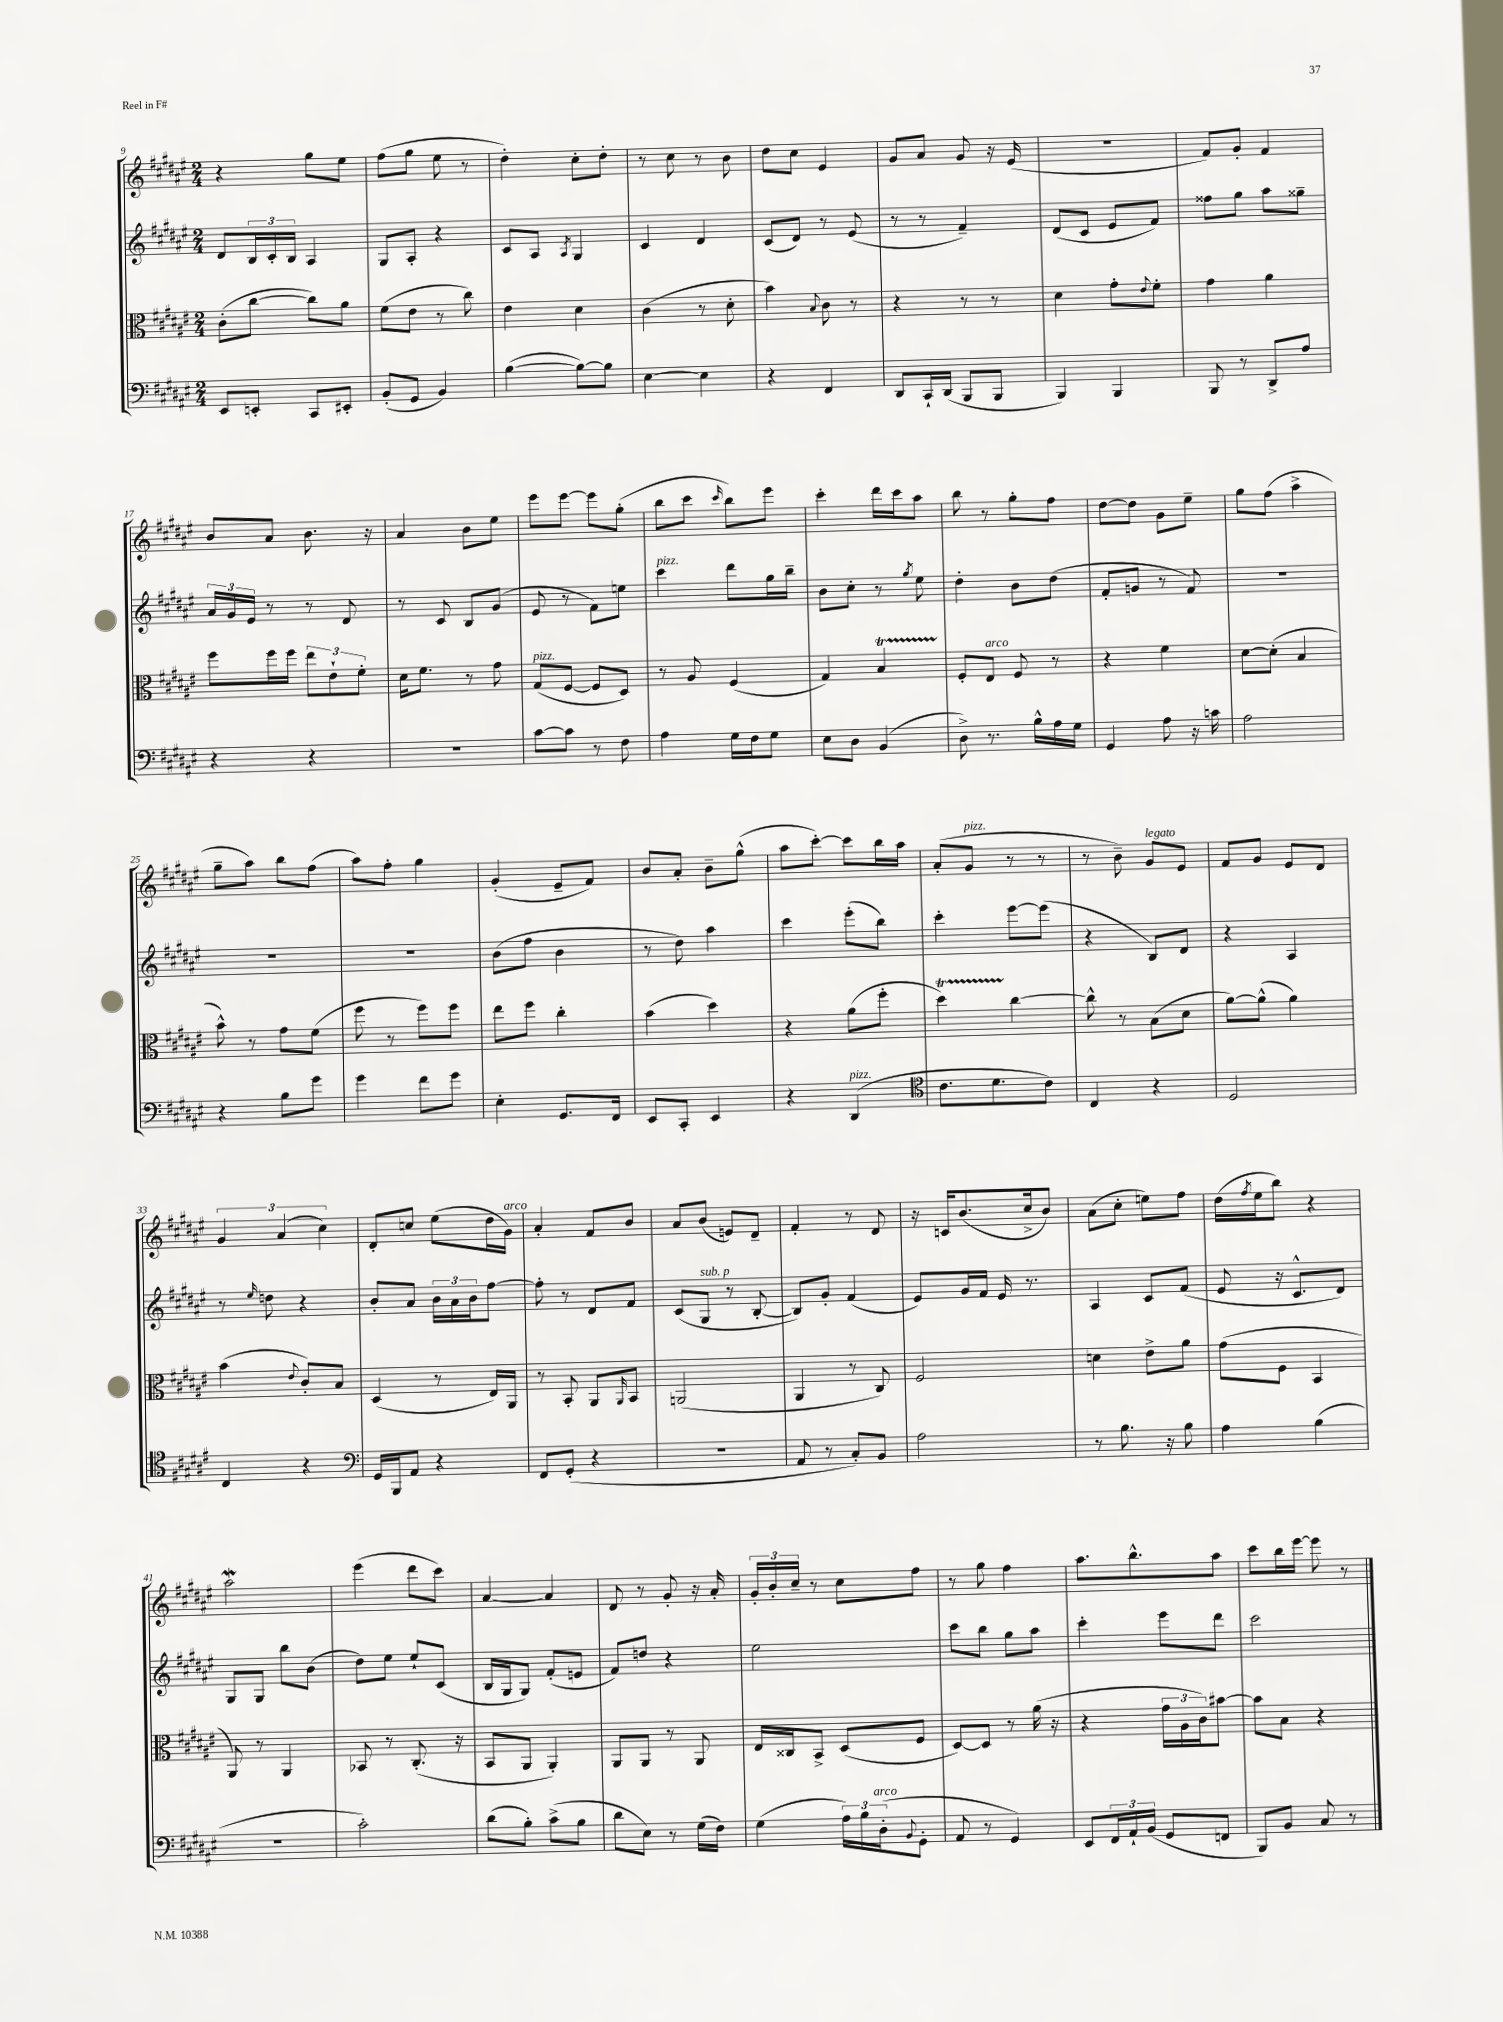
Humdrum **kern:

**kern	**kern	**kern	**kern
*part4	*part3	*part2	*part1
*staff4	*staff3	*staff2	*staff1
*clefF4	*clefC3	*clefG2	*clefG2
*k[f#c#g#d#a#e#]	*k[f#c#g#d#a#e#]	*k[f#c#g#d#a#e#]	*k[f#c#g#d#a#e#]
*M2/4	*M2/4	*M2/4	*M2/4
=9	=9	=9	=9
8EE#/L	(8c#'\L	8d#/L	4r
8EEn'/J	[8cc#\J	24B/L	.
.	.	24c#'/	.
.	.	24B/JJ	.
8CC#/L	8cc#\L])	4A#/	8gg#\L
8EE#X'/J	8a#\J	.	8ee#\J
=10	=10	=10	=10
(8BB'/L	(8f#\L	8G#/L	(8ff#\L
8GG#/J	8e#\J	8A#'/J	8gg#\J
4BB/)	8r	4r	8ee#\
.	8cc#\)	.	8r
=11	=11	=11	=11
([4B\	4e#\	8c#/L	4dd#'\)
.	.	8A#/J	.
.	.	8qA#/	.
8B\L_)	4d#\	4G#/	8cc#'\L
8B\J]	.	.	8dd#'\J
=12	=12	=12	=12
[4E#\	(4c#\	4c#/	8r
.	.	.	8cc#\
4E#\]	8r	4d#/	8r
.	8d#'\	.	8b\
=13	=13	=13	=13
4r	4b\)	(8c#/L	8dd#\L
.	.	8d#/J)	8cc#\J
.	8qqB/	.	.
4FF#/	8c#\	8r	4e#/
.	8r	(8e#/	.
=14	=14	=14	=14
8DD#/L	4r	8r	8g#/L
16CC#`/L	.	8r	8a#/J
(16DD#/JJ	.	.	.
8BBB/L	8r	4f#~/)	8g#/
8BBB/J	8r	.	16r
.	.	.	(16e#/
=15	=15	=15	=15
4BBB/)	4d#\	(8d#/L	2r
.	.	8c#/J	.
4BBB/	8g#'\L	8e#/L	.
.	8qqe#/	.	.
.	8f#'\J	8f#/J)	.
=16	=16	=16	=16
8BBB/	4g#\	8ff##X\L	8f#/L)
8r	.	8gg#\J	8g#'/J
8DD#^/L	4a#\	8aa#\L	4f#/
8A#/J	.	8gg##X~\J	.
!!LO:LB:g=z
=17	=17	=17	=17
4r	8ff#\L	24a#/LL	8b/L
.	.	24g#/	.
.	.	24e#/JJ	.
.	16ff#\L	8r	8a#/J
.	16ff#\JJ	.	.
4r	12ee#\L	8r	8.b\
.	12e#`\	.	.
.	.	8d#/	.
.	12f#'\J	.	.
.	.	.	16r
=18	=18	=18	=18
2r	16d#\KL	8r	4a#/
.	8.f#\J	.	.
.	.	8c#/	.
.	8r	8B/L	8b\L
.	8g#\	(8g#/J	8ee#\J
=19	=19	=19	=19
!	!LO:TX:a:i:t=pizz.	!	!
[8c#\L	(8G#/L	8e#/	8eee#\L
8c#\J]	[8F#/J	8r	[8eee#\J
8r	8F#/L]	8f#\L)	8eee#\L]
8F#\	8D#/J)	8een\J	(8gg#'\J
=20	=20	=20	=20
!	!	!LO:TX:a:i:t=pizz.	!
4A#\	8r	4ccc#\	8bb\L
.	8A#/	.	8ccc#\J
.	.	.	16qqccc#/
16G#\LL	(4F#/	8ddd#\L	8bb\L)
16F#\J	.	.	.
8G#\J	.	16gg#\L	8eee#\J
.	.	16bb~\JJ	.
=21	=21	=21	=21
8E#\L	4G#/)	8b\L	4ccc#'\
8D#\J	.	8cc#'\J	.
(4BB/	4BT/	8r	16ddd#\LL
.	.	.	16ccc#\J
.	.	8qgg#/	.
.	.	8ee#\	8aa#\J
=22	=22	=22	=22
8D#^\)	8F#'/L	4dd#'\	8bb\
!	!LO:TX:a:i:t=arco	!	!
8.r	8E#/J	.	8r
.	8F#/	8b\L	8gg#'\L
16B^^\LL	.	.	.
16A#\	8r	(8dd#\J	8ff#\J
16G#\JJ	.	.	.
=23	=23	=23	=23
4GG#/	4r	8f#'/L	[8dd#\L
.	.	8gn/J	8dd#\J]
8A#\	4f#\	8r	8g#\L
16r	.	8f#/)	8ee#~\J
16cn\	.	.	.
=24	=24	=24	=24
2A#\	[8d#\L	2r	8gg#\L
.	(8d#'\J]	.	(8ff#\J
.	4B/	.	4aa#^\
!!LO:LB:g=z
=25	=25	=25	=25
4r	8b^^\)	2r	8gg#~\L
.	8r	.	8aa#\J)
8B\L	8g#\L	.	8bb\L
8g#\J	(8f#\J	.	(8ff#\J
=26	=26	=26	=26
4g#\	8ff#\	2r	8aa#\L)
.	8r	.	8ff#'\J
8f#\L	8ff#\L)	.	4gg#\
8g#\J	8ff#\J	.	.
=27	=27	=27	=27
4E#'\	8ee#\L	(8b\L	(4g#'/
.	8ff#\J	8ff#\J	.
8.GG#/L	4cc#'\	4b\	8e#~/L
.	.	.	8f#/J)
16FF#/Jk	.	.	.
=28	=28	=28	=28
8EE#/L	(4b\	8r	8b/L
8CC#'/J	.	8dd#\)	8a#'/J
4EE#/	4dd#\)	4aa#\	8b~\L
.	.	.	(8gg#^^\J
=29	=29	=29	=29
4r	4r	4ccc#\	8aa#\L
.	.	.	[8ccc#'\J)
!LO:TX:a:i:t=pizz.	!	!	!
(4DD#/	(8a#\L	(8eee#'\L	8ccc#\L]
.	8ff#'\J	8bb\J)	16bb\L
.	.	.	16aa#\JJ
=30	=30	=30	=30
*clefC4	*	*	*
8.c#\L	4dd#T\)	4ccc#'\	(8a#'/L
!	!	!	!LO:TX:a:i:t=pizz.
.	.	.	8g#/J
8.d#\	.	.	.
.	[4cc#\	[8eee#\L	8r
8c#\J)	.	(8eee#\J]	8r
=31	=31	=31	=31
4C#/	8cc#^^\]	4r	8r
.	8r	.	8b~\)
!	!	!	!LO:TX:a:i:t=legato
4r	(8B\L	8B/L)	8g#/L
.	8d#\J	8d#/J	8e#/J
=32	=32	=32	=32
2D#/	[8a#\L)	4r	8f#/L
.	(8a#^^\J]	.	8g#/J
.	4a#\)	4A#/	8e#/L
.	.	.	8d#/J
!!LO:LB:g=z
=33	=33	=33	=33
4C#/	(4b\	8r	6g#/
.	.	16qqee#/	.
.	.	8ddn\	.
.	.	.	(6a#/
.	8qqe#/	.	.
4r	8c#'/L)	4r	.
.	.	.	6cc#\)
.	8B/J	.	.
=34	=34	=34	=34
*clefF4	*	*	*
16GG#/LL	(4D#/	8b'/L	8d#'/L
16BBB/J	.	.	.
8AA#/J	.	8a#/J	8ccn/J
4r	8r	24b\LL	(8ee#\L
.	.	24a#\	.
.	.	24b\J	.
.	16E#/LL)	[8ff#\J	16dd#\L
!	!	!	!LO:TX:a:i:t=arco
.	16AA#/JJ	.	16g#\JJ)
=35	=35	=35	=35
8FF#/L	8r	8ff#'\]	4a#'/
(8GG#'/J	8BB'/	8r	.
4r	8AA#/L	8d#/L	8f#/L
.	16qqAA#/	.	.
.	8BB/J	8f#/J	8b/J
=36	=36	=36	=36
2r	(2AAn/	(8c#/L	8a#/L
!	!	!LO:TX:a:i:t=sub. p	!
.	.	8G#/J	(8b/J
.	.	8r	8en/L)
.	.	[8B'/	8d#~/J
=37	=37	=37	=37
8AA#/	4AA#/	8B/L])	4f#'/
8r	.	8g#'/J	.
8C#'/L)	8r	(4f#/	8r
8BB/J	8C#/)	.	8d#/
=38	=38	=38	=38
2A#\	2F#/	8e#/L)	16r
.	.	.	16cn/KL
.	.	16g#/L	(8.b/
.	.	16f#/JJ	.
.	.	16e#/	.
.	.	8.r	16cc#^/k
.	.	.	8b/J)
=39	=39	=39	=39
8r	4dn\	4A#/	(8a#\L
8.B\	.	.	8cc#'\J
.	8e#^\L	8c#/L	8een\L)
16r	.	.	.
8B\	8a#\J	(8f#/J	8ff#\J
=40	=40	=40	=40
4A#\	(8g#\L	8e#/	(16dd#\LL
.	.	.	8qff#/
.	.	.	16ee#\J
.	8F#\J	16r	8bb\J)
.	.	8.c#^^/L	.
(4B\	4BB/	.	4r
.	.	8d#/J)	.
!!LO:LB:g=z
=41	=41	=41	=41
2r	8AA#/)	8G#/L	2aa#W\
.	8r	8G#/J	.
.	4AA#/	8bb\L	.
.	.	(8b\J	.
=42	=42	=42	=42
2c#'\)	8BB-X/	8dd#\L)	(4eee#\
.	8r	8ee#\J	.
.	(8.C#'/	8ee#`/L	8ddd#\L
.	.	(8c#/J	8ccc#\J)
.	16r	.	.
=43	=43	=43	=43
(8d#\L	8BB/L	16B/LL	[4a#/
.	.	16G#/J	.
8B'\J)	8AA#/J	8G#/J)	.
(8c#^\L	4AA#'/)	(8f#'/L	4a#/]
8B\J	.	8en/J	.
=44	=44	=44	=44
8d#\L	8AA#/L	8f#/L)	8d#/
8E#\J)	8AA#/J	8ddn/J	8r
8r	8r	4r	8g#'/
(16G#\LL	8AA#/	.	16r
16F#\JJ)	.	.	16a#'/
=45	=45	=45	=45
(4G#\	16E#/LL	2ee#\	24g#'/LL
.	.	.	24b'/
.	16C##X/J	.	.
.	.	.	24cc#~/JJ
.	8BB^/J	.	8r
24A#\LL)	(8D#/L	.	8cc#\L
24B\	.	.	.
!LO:TX:a:i:t=arco	!	!	!
(24D#'\J	.	.	.
8qqBB/	.	.	.
8GG#'\J	8F#/J	.	8ff#\J
=46	=46	=46	=46
8AA#/	[8D#/L)	8ccc#\L	8r
8r	8D#/J]	8bb\J	8gg#\
4GG#/)	8r	8gg#\L	4ff#\
.	(16a#\	8aa#\J	.
.	16r	.	.
=47	=47	=47	=47
8EE#/L	4r	4ccc#'\	8.aa#\L
24FF#/L	.	.	.
24AA#`/	.	.	.
.	.	.	8.bb^^\
(24BB/JJ	.	.	.
8GG#/L	24g#\LL	8eee#\L	.
.	24A#\	.	.
.	24c#\J)	.	.
8FFn/J	[8b#X\J	8ddd#\J	8aa#\J
=48	=48	=48	=48
8BBB/L)	8b#\L]	2ccc#\	8ccc#\L
8BB/J	8B\J	.	16bb\L
.	.	.	[16eee#\JJ
8C#/	4r	.	8eee#\]
8r	.	.	8r
==	==	==	==
*-	*-	*-	*-
